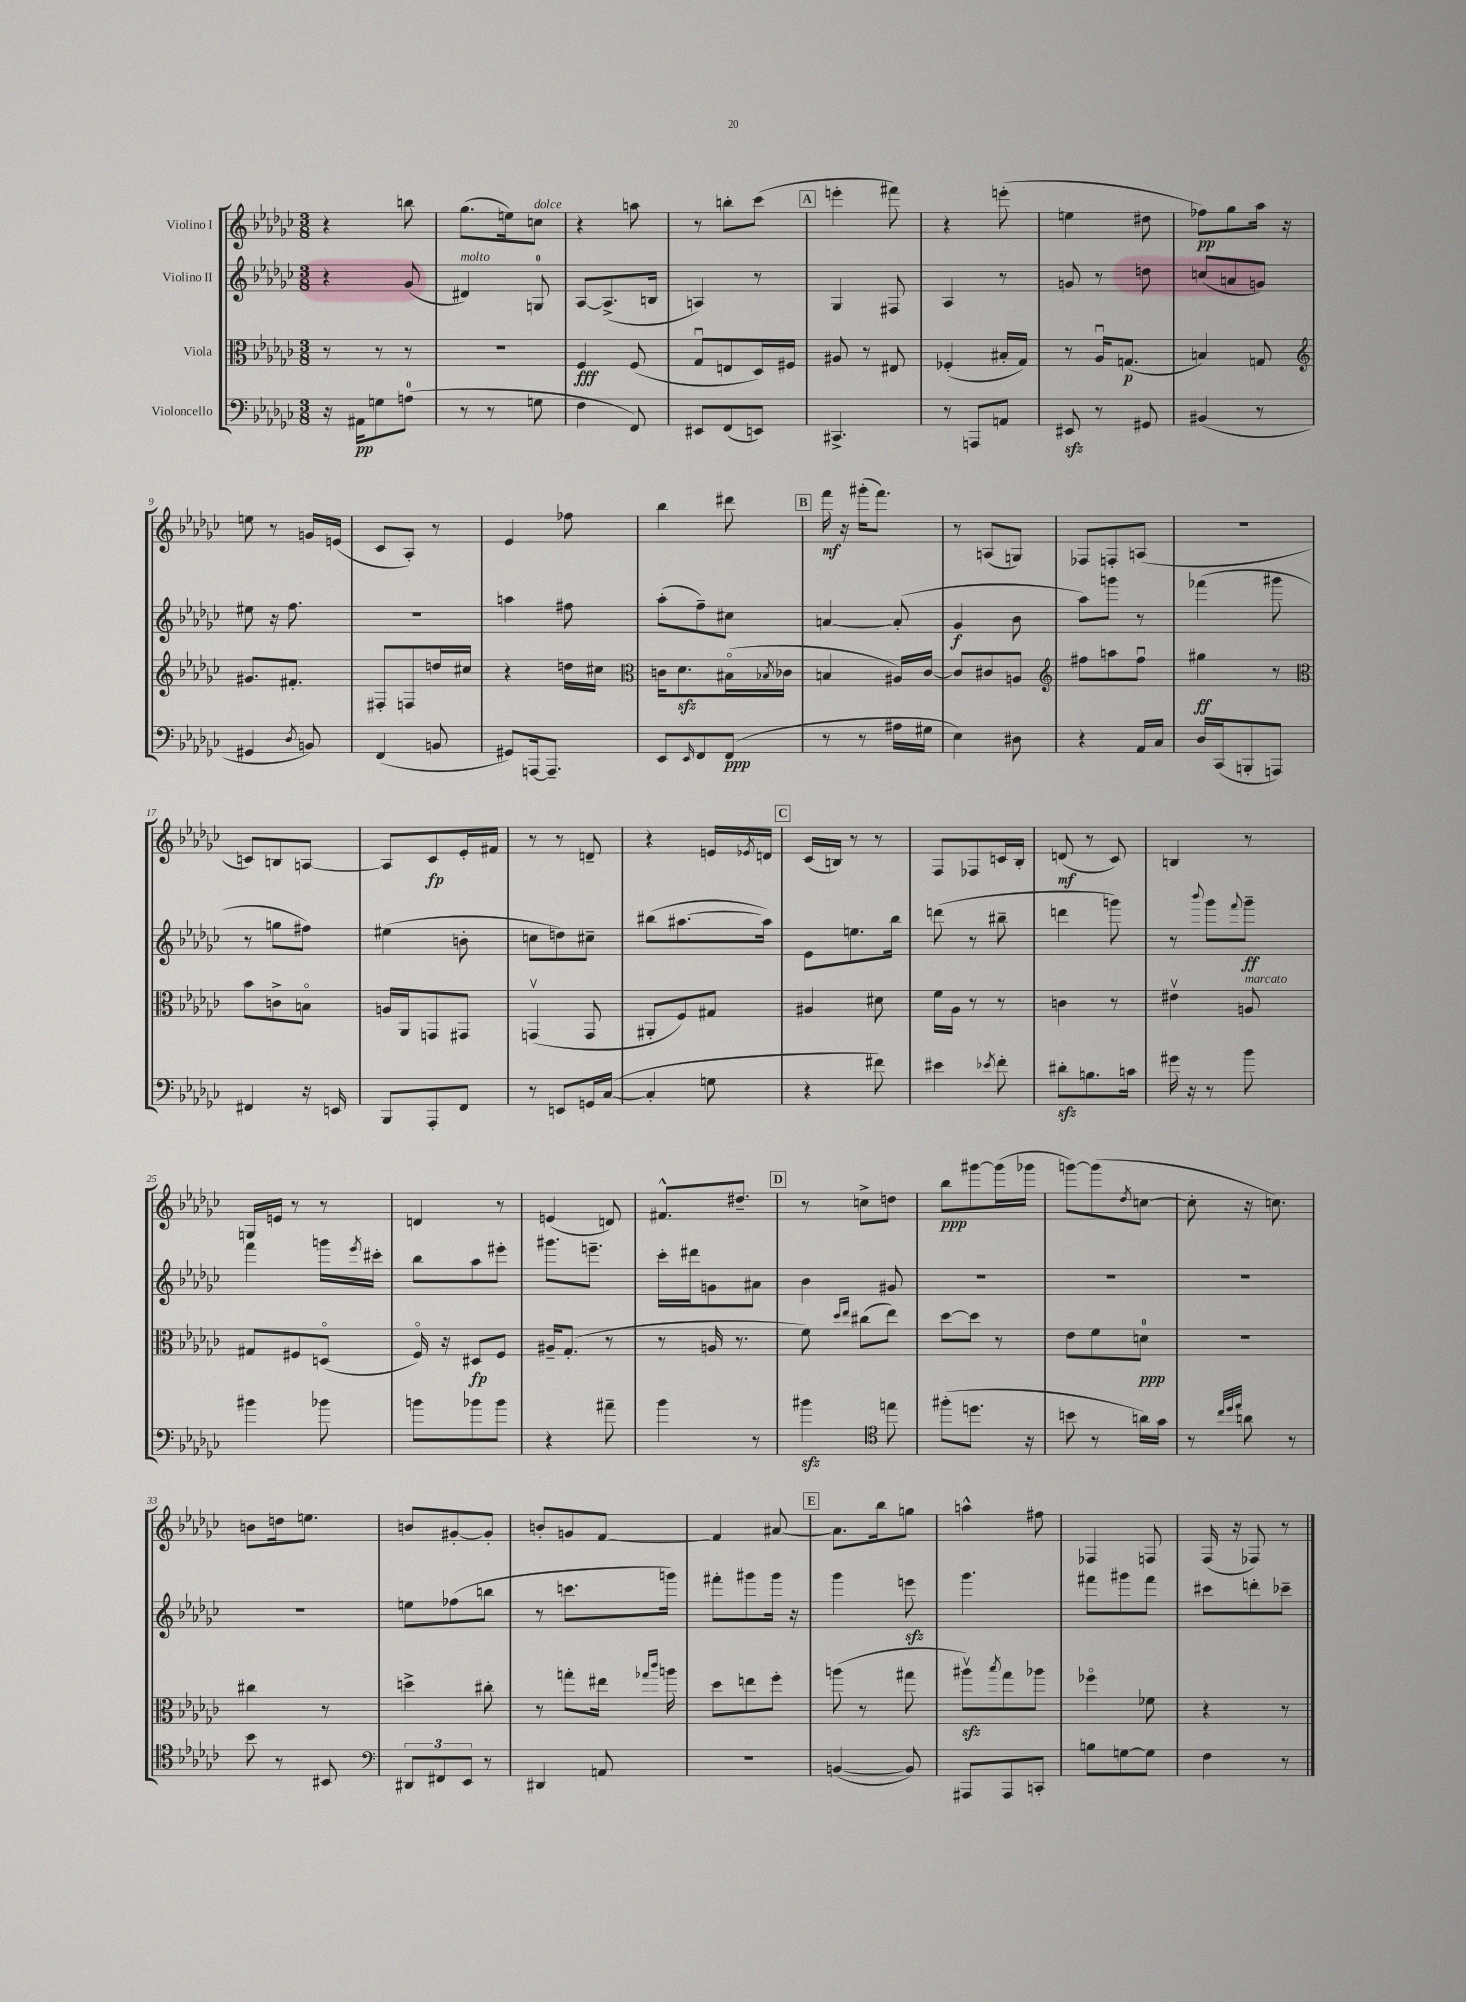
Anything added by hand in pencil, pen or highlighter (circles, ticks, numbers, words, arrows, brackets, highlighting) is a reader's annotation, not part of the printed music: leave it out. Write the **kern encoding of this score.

**kern	**dynam	**kern	**dynam	**kern	**dynam	**kern	**dynam
*part4	*part4	*part3	*part3	*part2	*part2	*part1	*part1
*staff4	*staff4	*staff3	*staff3	*staff2	*staff2	*staff1	*staff1
*I"Violoncello	*	*I"Viola	*	*I"Violino II	*	*I"Violino I	*
*clefF4	*	*clefC3	*	*clefG2	*	*clefG2	*
*k[b-e-a-d-g-c-]	*	*k[b-e-a-d-g-c-]	*	*k[b-e-a-d-g-c-]	*	*k[b-e-a-d-g-c-]	*
*M3/8	*	*M3/8	*	*M3/8	*	*M3/8	*
=1	=1	=1	=1	=1	=1	=1	=1
16r	.	8r	.	4r	.	4r	.
16AA#X\KL	pp	.	.	.	.	.	.
8Gn\	.	8r	.	.	.	.	.
(8An\J	.	8r	.	(8g-/	.	8bbn\	.
=2	=2	=2	=2	=2	=2	=2	=2
!	!	!	!	!LO:TX:a:i:t=molto	!	!	!
8r	.	4.r	.	4d#X/)	.	(8.gg-\L	.
8r	.	.	.	.	.	.	.
.	.	.	.	.	.	16een\k)	.
!	!	!	!	!	!	!LO:TX:a:i:t=dolce	!
8Gn\	.	.	.	8Gn/	.	8ccn\J	.
=3	=3	=3	=3	=3	=3	=3	=3
4F\	.	4F/	fff	[8A-/L	.	4r	.
.	.	.	.	(8.A-^/]	.	.	.
8FF/)	.	(8F/	.	.	.	8aan\	.
.	.	.	.	16Bn/Jk	.	.	.
=4	=4	=4	=4	=4	=4	=4	=4
8EE#X/L	.	8G-u/L	.	4An/)	.	8r	.
(8FF/	.	8En/	.	.	.	8bbn'\L	.
8EEn/J)	.	16D-/L)	.	8r	.	(8ccc-\J	.
.	.	16F#X/JJ	.	.	.	.	.
!!LO:REH:place=s1:t=A
=5	=5	=5	=5	=5	=5	=5	=5
4.CC#X^/	.	8A#X/	.	4G-/	.	4eeen'\	.
.	.	8r	.	.	.	.	.
.	.	8E#X/	.	8F#X/	.	8fff#X\)	.
=6	=6	=6	=6	=6	=6	=6	=6
8r	.	(4F-X'/	.	4A-/	.	4r	.
8AAAn/L	.	.	.	.	.	.	.
8AAn/J	.	16B#X'/LL	.	8r	.	(8eeen'\	.
.	.	16G-/JJ)	.	.	.	.	.
=7	=7	=7	=7	=7	=7	=7	=7
8EE#Xzz/	.	8r	.	8gn/	.	4een\	.
8r	.	16A-u/KL	.	8r	.	.	.
.	.	(8.Gn/J	p	.	.	.	.
8GG#X/	.	.	.	8ddn\	.	8dd#X\	.
=8	=8	=8	=8	=8	=8	=8	=8
(4BB#X/	.	4Bn/)	.	(8ccn/L	.	8ff-X\L)	pp
.	.	.	.	8an/	.	8gg-\	.
8r	.	8Gn/	.	8gn/J)	.	16aa-\Jk	.
.	.	.	.	.	.	16r	.
!!LO:LB:g=z
=9	=9	=9	=9	=9	=9	=9	=9
*	*	*clefG2	*	*	*	*	*
4GG#X/	.	8.g#X/L	.	8ee#X\	.	8een\	.
.	.	.	.	16r	.	8r	.
.	.	8.f#X'/J	.	8.ff\	.	.	.
8qD-/	.	.	.	.	.	.	.
8BBn/)	.	.	.	.	.	16gn/LL	.
.	.	.	.	.	.	(16en/JJ	.
=10	=10	=10	=10	=10	=10	=10	=10
(4FF/	.	8F#X'/L	.	4.r	.	8c-/L	.
.	.	8Fn/	.	.	.	8A-'/J)	.
8BBn/	.	16ddn/L	.	.	.	8r	.
.	.	16cc#X/JJ	.	.	.	.	.
=11	=11	=11	=11	=11	=11	=11	=11
8GG#X/L)	.	4r	.	4aan\	.	4e-/	.
[16AAAn/k	.	.	.	.	.	.	.
8.AAA~/J]	.	.	.	.	.	.	.
.	.	16ddn\LL	.	8ff#X\	.	8ff-X\	.
.	.	16cc#X\JJ	.	.	.	.	.
=12	=12	=12	=12	=12	=12	=12	=12
*	*	*clefC3	*	*	*	*	*
8EE-/L	.	16cn\KL	.	(8aa-'\L	.	4bb-\	.
.	.	8.d-zz\	.	.	.	.	.
16qqEE-/	.	.	.	.	.	.	.
8FF/	.	.	.	8ff~\)	.	.	.
(8FF/J	ppp	(16B#X\L	.	8cc#X\J	.	8ddd#X\	.
.	.	8qB-X/	.	.	.	.	.
.	.	16c-X\JJ	.	.	.	.	.
!!LO:REH:place=s1:t=B
=13	=13	=13	=13	=13	=13	=13	=13
8r	.	4Bn/	.	[4an/	.	16fff\	mf
.	.	.	.	.	.	16r	.
8r	.	.	.	.	.	(16ggg#X'\KL	.
.	.	.	.	.	.	8.fff\J)	.
16A#X\LL	.	16A#X/LL)	.	(8a'/]	.	.	.
16G#X\JJ	.	[16c-/JJ	.	.	.	.	.
=14	=14	=14	=14	=14	=14	=14	=14
4E-\)	.	8c-/L]	.	4g-/	f	8r	.
.	.	8c#X/	.	.	.	(8An/L	.
8D#X\	.	8An/J	.	8b-\	.	8Gn/J)	.
=15	=15	=15	=15	=15	=15	=15	=15
*	*	*clefG2	*	*	*	*	*
4r	.	8ff#X\L	.	8aa-\L)	.	8F-X/L	.
.	.	8aan\	.	8gggn\J	.	8Fn'/	.
16AA-/LL	.	8ff#u\J	.	8r	.	(8An/J	.
16C-/JJ	.	.	.	.	.	.	.
=16	=16	=16	=16	=16	=16	=16	=16
16D-/LL	.	4gg#X\	ff	(4fff-X\	.	4.r	.
(16CC-/J	.	.	.	.	.	.	.
8BBBn'/	.	.	.	.	.	.	.
8AAAn/J)	.	8r	.	8ggg#X\	.	.	.
!!LO:LB:g=z
=17	=17	=17	=17	=17	=17	=17	=17
*	*	*clefC3	*	*	*	*	*
4FF#X/	.	8b-\L	.	8r	.	8cn/L)	.
.	.	8cn^\	.	8ggn\L	.	8Bn/	.
16r	.	8Bn\J	.	8ff#X\J)	.	[8An/J	.
16EEn/	.	.	.	.	.	.	.
=18	=18	=18	=18	=18	=18	=18	=18
8BBB-/L	.	16An/LL	.	(4ee#X\	.	8A/L]	.
.	.	16AA-/J	.	.	.	.	.
8AAA-'/	.	8GGn/	.	.	.	8c-/	fp
8FF/J	.	8GG#X/J	.	8bn'\	.	16e-'/L	.
.	.	.	.	.	.	16f#X/JJ	.
=19	=19	=19	=19	=19	=19	=19	=19
8r	.	(4GGnv/	.	8ccn\L	.	8r	.
8EEn/L	.	.	.	8ddn\)	.	8r	.
16GGn/L	.	8GG/	.	8cc#X~\J	.	8dn~/	.
([16C-/JJ	.	.	.	.	.	.	.
=20	=20	=20	=20	=20	=20	=20	=20
4C-'/]	.	8AA#X'/L	.	(8bb#X\L	.	4r	.
.	.	8F/)	.	[8.aa#X\	.	.	.
8Gn\	.	8G#X/J	.	.	.	16en/LL	.
.	.	.	.	.	.	8qe-X/	.
.	.	.	.	16aa#\Jk])	.	16dn/JJ	.
!!LO:REH:place=s1:t=C
=21	=21	=21	=21	=21	=21	=21	=21
4r	.	4A#X/	.	8e-\L	.	(16c-/LL	.
.	.	.	.	.	.	16Bn/JJ)	.
.	.	.	.	8.een\	.	8r	.
8f#X\)	.	8d#X\	.	.	.	8r	.
.	.	.	.	16bb-\Jk	.	.	.
=22	=22	=22	=22	=22	=22	=22	=22
4e#X\	.	16f\LL	.	(8dddn\	.	8F/L	.
.	.	16A-\JJ	.	.	.	.	.
.	.	8r	.	8r	.	8F-X/	.
8qe-X/	.	.	.	.	.	.	.
8f'\	.	8r	.	8bb#X~\	.	16cn/L	.
.	.	.	.	.	.	16B-'/JJ	.
=23	=23	=23	=23	=23	=23	=23	=23
8d#Xzz'\L	.	4cn\	.	4dddn\	.	(8dn/	mf
8.Bn\	.	.	.	.	.	8r	.
.	.	8r	.	8gggn\)	.	8c-/)	.
16cn\Jk	.	.	.	.	.	.	.
=24	=24	=24	=24	=24	=24	=24	=24
16g#X\	.	4e#Xv\	.	8r	.	4Bn/	.
16r	.	.	.	.	.	.	.
.	.	.	.	8qqbbb-/	.	.	.
8r	.	.	.	8ggg-\L	.	.	.
.	.	.	.	8qqfff/	.	.	.
!	!	!LO:TX:a:i:t=marcato	!	!	!	!	!
8b-\	.	8An/	.	8ggg-~\J	ff	8r	.
!!LO:LB:g=z
=25	=25	=25	=25	=25	=25	=25	=25
4b#X\	.	8G#X/L	.	4fff\	.	16Gn/LL	.
.	.	.	.	.	.	16en/JJ	.
.	.	8F#X/	.	.	.	8r	.
8b-X\	.	(8Dn/J	.	16gggn\LL	.	8r	.
.	.	.	.	8qeee-/	.	.	.
.	.	.	.	16ccc#X'\JJ	.	.	.
=26	=26	=26	=26	=26	=26	=26	=26
8bn\L	.	16F/)	.	8bb-\L	.	4dn/	.
.	.	16r	.	.	.	.	.
8b-X\	.	8D#X/L	fp	8aa-\	.	.	.
8b-\J	.	8F/J	.	8eee#X'\J	.	8r	.
=27	=27	=27	=27	=27	=27	=27	=27
4r	.	16A#X~/KL	.	8.ggg#X\L	.	(4en/	.
.	.	(8.G-'/J	.	.	.	.	.
.	.	.	.	8.eeen~\J	.	.	.
8a#X~\	.	8r	.	.	.	8dn/)	.
=28	=28	=28	=28	=28	=28	=28	=28
4b-\	.	8r	.	16ccc-'\LL	.	8.f#X^^/L	.
.	.	.	.	16ddd#X\J	.	.	.
.	.	16An/	.	8gn\	.	.	.
.	.	8.r	.	.	.	8.dd#X~/J	.
8r	.	.	.	8a#X\J	.	.	.
!!LO:REH:place=s1:t=D
=29	=29	=29	=29	=29	=29	=29	=29
4b#Xzz\	.	8f\)	.	4b-\	.	8r	.
.	.	16qqdd-/LL	.	.	.	.	.
.	.	16qqee-/JJ	.	.	.	.	.
.	.	(8cc#X\L	.	.	.	8ccn^\L	.
*clefC4	*	*	*	*	*	*	*
8een\	.	8ee-\J)	.	8g#X/	.	8ddn\J	.
=30	=30	=30	=30	=30	=30	=30	=30
(8ff#X'\L	.	[8dd-\L	.	4.r	.	8bb-\L	ppp
8.ddn\J	.	8dd-\J]	.	.	.	[8ggg#X\	.
.	.	8r	.	.	.	(16ggg#\L]	.
16r	.	.	.	.	.	16ggg-X\JJ	.
=31	=31	=31	=31	=31	=31	=31	=31
8bn\	.	8e-\L	.	4.r	.	[8gggn\L)	.
8r	.	8f\	.	.	.	(8ggg\]	.
.	.	.	.	.	.	8qdd-/	.
16an\LL)	.	8dn\J	ppp	.	.	[8ccn\J	.
16g-\JJ	.	.	.	.	.	.	.
=32	=32	=32	=32	=32	=32	=32	=32
8r	.	4.r	.	4.r	.	8cc'\]	.
32qqcc-/LLL	.	.	.	.	.	.	.
32qqdd-/	.	.	.	.	.	.	.
32qqee-/JJJ	.	.	.	.	.	.	.
8an\	.	.	.	.	.	16r	.
.	.	.	.	.	.	8.ccn\)	.
8r	.	.	.	.	.	.	.
!!LO:LB:g=z
=33	=33	=33	=33	=33	=33	=33	=33
8b-\	.	4cc#X\	.	4.r	.	8bn\L	.
8r	.	.	.	.	.	16ddn\k	.
.	.	.	.	.	.	8.een\J	.
8BB#X/	.	8r	.	.	.	.	.
=34	=34	=34	=34	=34	=34	=34	=34
*clefF4	*	*	*	*	*	*	*
12DD#X/L	.	4ddn^\	.	8een\L	.	8bn/L	.
12FF#X/	.	.	.	.	.	.	.
.	.	.	.	(8ff-X\	.	[8g#X'/	.
12EE-/J	.	.	.	.	.	.	.
8r	.	8cc#X'\	.	8bbn\J	.	8g#'/J]	.
=35	=35	=35	=35	=35	=35	=35	=35
4DD#X/	.	8r	.	8r	.	8bn'/L	.
.	.	8ggn'\L	.	8.cccn\L	.	8gn/	.
8AAn/	.	16ee#X\Jk	.	.	.	[8f/J	.
.	.	16qqgg-X/LL	.	.	.	.	.
.	.	16qqccc-/JJ	.	.	.	.	.
.	.	16aan\	.	16gggn\Jk)	.	.	.
=36	=36	=36	=36	=36	=36	=36	=36
4.r	.	8dd-\L	.	8fff#X'\L	.	4f/]	.
.	.	8een\	.	8ggg#X\	.	.	.
.	.	8ff'\J	.	16ggg#\Jk	.	[8a#X/	.
.	.	.	.	16r	.	.	.
!!LO:REH:place=s1:t=E
=37	=37	=37	=37	=37	=37	=37	=37
([4BBn/	.	(8aan\	.	4ggg-\	.	8.a#\L]	.
.	.	8r	.	.	.	.	.
.	.	.	.	.	.	16bb-\k	.
8BB/])	.	8gg#X\	.	8eeenzz\	.	8ggn\J	.
=38	=38	=38	=38	=38	=38	=38	=38
8AAA#X/L	.	8aa#Xzzv\L)	.	4.ggg-\	.	4aan^^\	.
.	.	8qbb-/	.	.	.	.	.
8AAA#/	.	8gg-\	.	.	.	.	.
8CCn'/J	.	8aa-X\J	.	.	.	8ff#X\	.
=39	=39	=39	=39	=39	=39	=39	=39
8Bn\L	.	4ff-X\	.	8fff#X\L	.	4F-X/	.
[8Gn\	.	.	.	8ggg#X\	.	.	.
8G\J]	.	8f-X\	.	8fff#\J	.	8Fn/	.
=40	=40	=40	=40	=40	=40	=40	=40
4F\	.	4r	.	8ccc#X\L	.	(16F/	.
.	.	.	.	.	.	16r	.
.	.	.	.	8dddn'\	.	8F-X/)	.
8r	.	8r	.	8ccc-X~\J	.	8r	.
==	==	==	==	==	==	==	==
*-	*-	*-	*-	*-	*-	*-	*-
